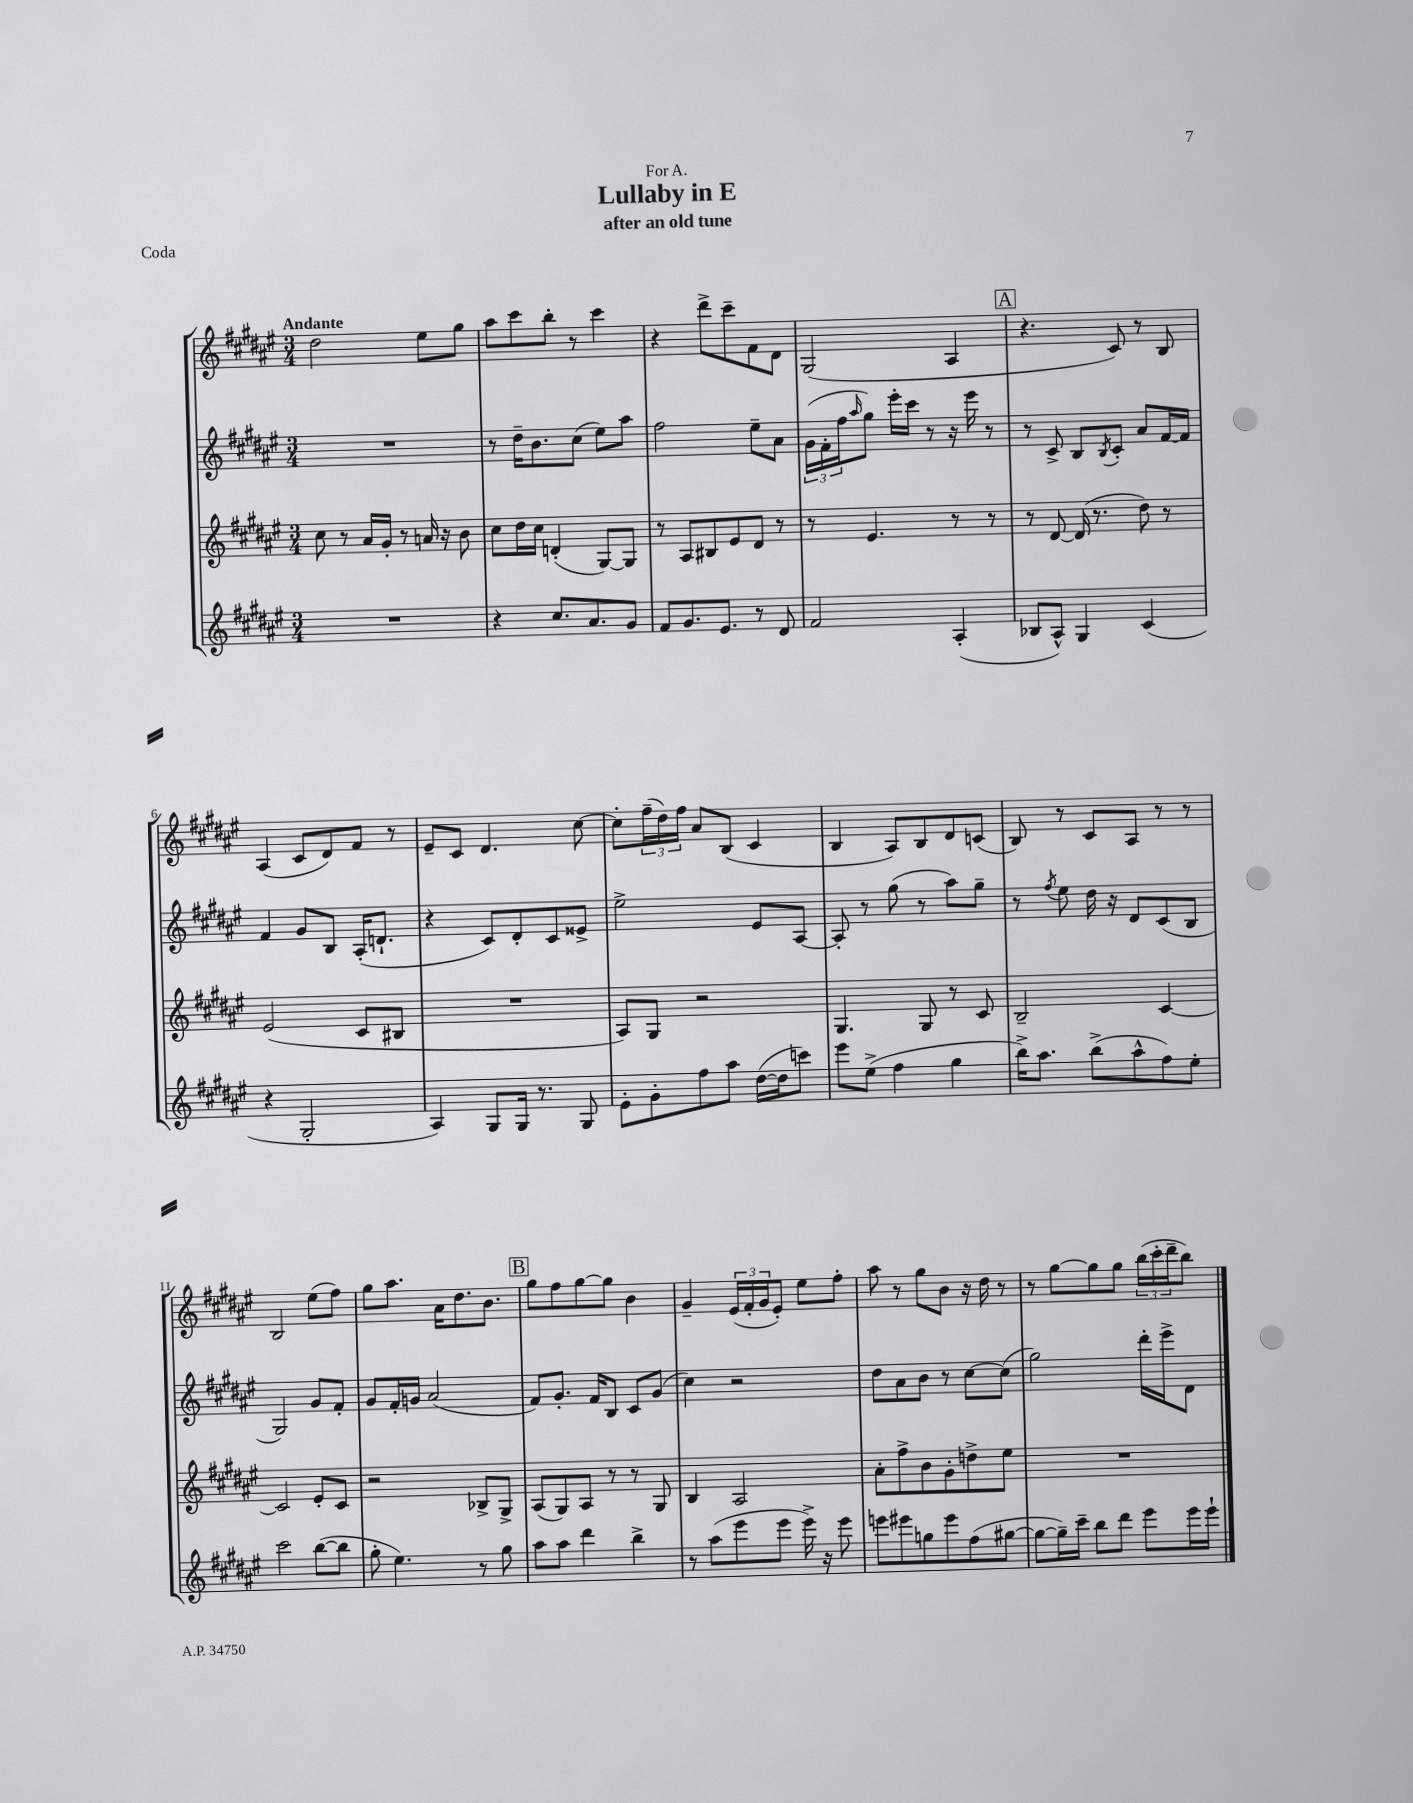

**kern	**kern	**kern	**kern
*part4	*part3	*part2	*part1
*staff4	*staff3	*staff2	*staff1
*clefG2	*clefG2	*clefG2	*clefG2
*k[f#c#g#d#a#e#]	*k[f#c#g#d#a#e#]	*k[f#c#g#d#a#e#]	*k[f#c#g#d#a#e#]
*M3/4	*M3/4	*M3/4	*M3/4
=1	=1	=1	=1
!	!	!	!LO:TX:a:B:t=Andante
2.r	8cc#\	2.r	2dd#\
.	8r	.	.
.	16a#/LL	.	.
.	16g#'/JJ	.	.
.	8r	.	.
.	16an/	.	8ee#\L
.	16r	.	.
.	8b\	.	8gg#\J
=2	=2	=2	=2
4r	8cc#\L	8r	8aa#\L
.	16dd#\L	16dd#~\KL	8ccc#\
.	16cc#\JJ	8.b\	.
8.cc#/L	(4dn'/	.	8bb'\J
.	.	(8cc#\J	8r
8.a#/	.	.	.
.	[8G#/L)	8ee#\L)	4ccc#\
8g#/J	8G#/J]	8aa#\J	.
=3	=3	=3	=3
8f#/L	8r	2ff#\	4r
8.g#/	8A#/L	.	.
.	8B#X/	.	8ddd#^\L
8.e#/J	.	.	.
.	8e#/	.	8ccc#~\
8r	8d#/J	8ee#~\L	8f#\
8d#/	8r	8a#\J	8d#\J
=4	=4	=4	=4
2f#/	8r	(24g#\LL	(2G#/
.	.	24f#'\	.
.	.	24ff#\J	.
.	.	16qqaa#/	.
.	4.e#/	8gg#\J)	.
.	.	16eee#'\LL	.
.	.	16ccc#\JJ	.
.	.	8r	.
(4A#'/	8r	16r	4A#/
.	.	16eee#\	.
.	8r	8r	.
!!LO:REH:place=s1:t=A
=5	=5	=5	=5
8B-X/L	8r	8r	4.r
8A#^^/J)	[8d#/	8c#^/	.
4G#/	(16d#/]	8B/L	.
.	8.r	.	.
.	.	8qB/	.
.	.	8c#'/J	8c#/)
(4c#/	8dd#\)	8a#/L	8r
.	8r	[16f#/L	8B/
.	.	16f#/JJ]	.
!!LO:LB:g=z
=6	=6	=6	=6
4r	(2e#/	4f#/	(4A#/
2G#'/	.	8g#/L	8c#/L
.	.	8B/J	8d#/)
.	8c#/L	(16A#'/KL	8f#/J
.	.	8.dn`/J	.
.	8B#X/J	.	8r
=7	=7	=7	=7
4A#/)	2.r	4r	8e#~/L
.	.	.	8c#/J
8G#/L	.	8c#/L)	4.d#/
16G#/Jk	.	8d#'/	.
8.r	.	.	.
.	.	8c#/	.
8G#/	.	8e##X^/J	[8cc#\
=8	=8	=8	=8
8e#'\L	8A#/L)	2ee#^\	8cc#'\L]
8g#'\	8G#/J	.	(24ff#~\L
.	.	.	24dd#\)
.	.	.	24ff#\JJ
8ff#\	2r	.	8a#/L
8aa#\J	.	.	(8B/J
([16dd#\LL	.	8e#/L	4c#/
16dd#\J]	.	.	.
8cccn\J)	.	[8A#/J	.
=9	=9	=9	=9
8eee#\L	4.G#/	8A#'/]	4B/
(8ee#^\J	.	8r	.
4ff#\	.	(8gg#\	8A#/L)
.	8G#/	8r	8B/
4gg#\	8r	8aa#\L)	8d#/
.	8c#/	8gg#~\J	(8cn/J
=10	=10	=10	=10
16bb^\KL)	2B~/	8r	8B/)
8.aa#\J	.	.	.
.	.	8qff#/	.
.	.	8ee#\	8r
(8bb^\L	.	16dd#\	8c#/L
.	.	16r	.
8aa#^^\	.	8d#/L	8A#/J
8ff#\)	[4c#/	(8c#/	8r
8ee#'\J	.	8B/J	8r
!!LO:LB:g=z
=11	=11	=11	=11
2ccc#\	2c#/]	2G#/)	2B/
([8bb\L	8e#'/L	8g#/L	(8ee#\L
8bb\J]	8c#/J	8f#'/J	8ff#\J)
=12	=12	=12	=12
8gg#'\	2r	8g#/L	8gg#\L
4.ee#\)	.	16f#'/L	8.aa#\J
.	.	16gn/JJ	.
.	.	(2a#/	.
.	.	.	16a#\KL
.	.	.	8.dd#\
8r	8B-X^/L	.	.
.	.	.	8.b\J
8gg#\	8G#^/J	.	.
!!LO:REH:place=s1:t=B
=13	=13	=13	=13
8aa#\L	(8A#/L	8f#/L)	8gg#\L
8aa#\J	8G#/)	8.g#'/J	8ff#\
4ddd#\	8A#/J	.	[8gg#\
.	.	16f#/KL	.
.	8r	8B/J	8gg#\J]
4bb^\	8r	8c#/L	4b\
.	8G#/	(8g#/J	.
=14	=14	=14	=14
8r	4B/	4cc#\)	4g#~/
(8aa#\L	.	.	.
8eee#\	2A#/	2r	(24e#/LL
.	.	.	24f#'/
.	.	.	24g#/J
8eee#\J	.	.	8e#'/J)
16eee#^\)	.	.	8ee#\L
16r	.	.	.
8eee#\	.	.	8ff#'\J
=15	=15	=15	=15
8eeen\L	8a#'\L	8dd#\L	8aa#\
8eee#X\	8ff#^\	8a#\	8r
8ggn\	8b\	8b\J	8gg#\L
8eee#\	8g#'\	8r	8b\J
(8ff#\	8ddn^\	[8cc#\L	16r
.	.	.	16dd#\
[8gg#X\J	8ee#\J	(8cc#\J]	8r
=16	=16	=16	=16
8gg#\L_	2.r	2gg#\)	8r
16gg#~\L])	.	.	[8gg#\L
16ccc#~\JJ	.	.	.
8bb\L	.	.	8gg#\]
8ddd#\J	.	.	8gg#\J
8eee#\L	.	16ddd#'\LL	(24bb\LL
.	.	.	24ccc#'\
.	.	16eee#^\J	.
.	.	.	24ddd#~\J
16eee#\L	.	8d#\J	8bb\J)
16eee#`\JJ	.	.	.
==	==	==	==
*-	*-	*-	*-
